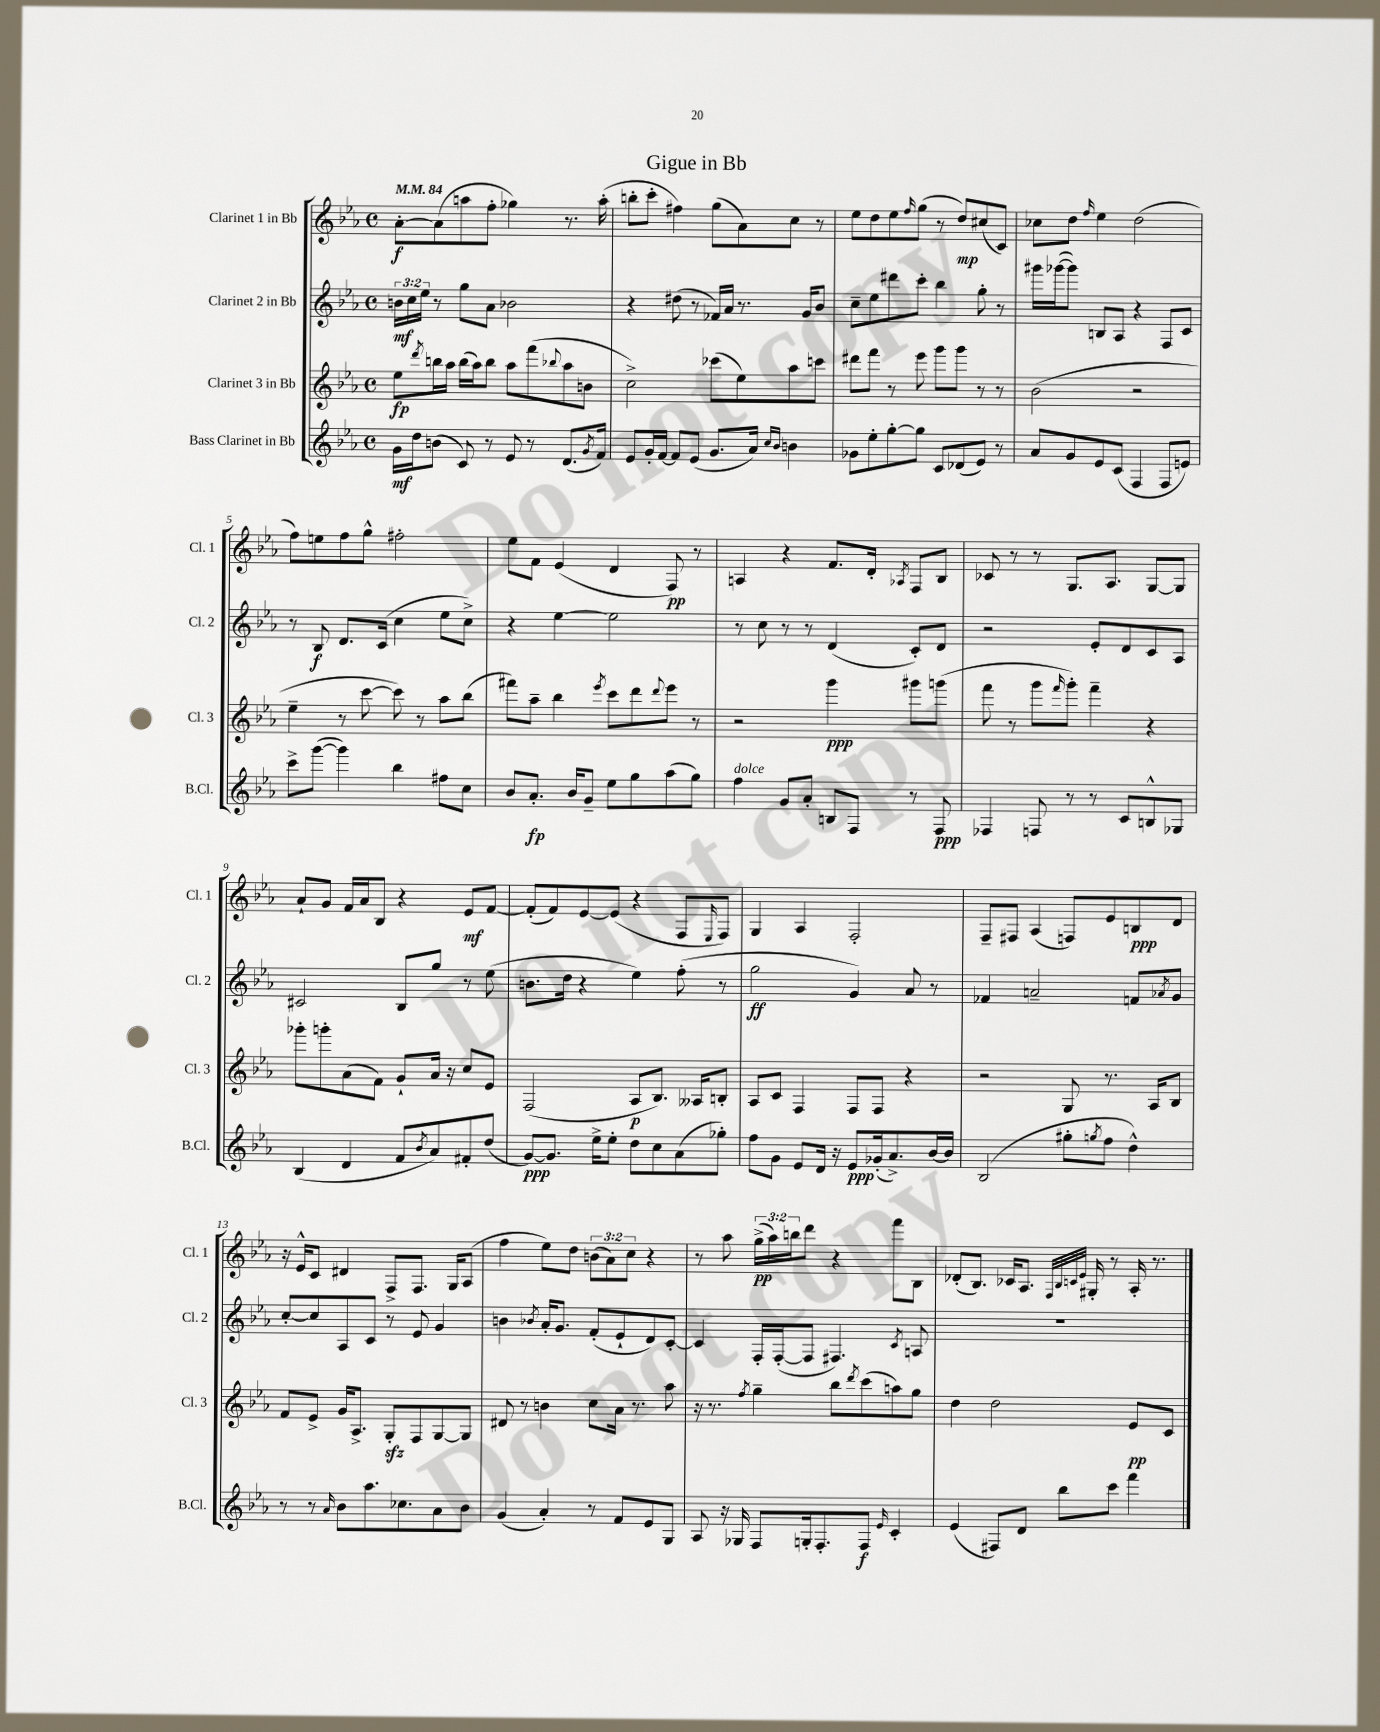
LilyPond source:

\header { title = "Gigue in Bb" }
<<
\new StaffGroup <<
\new Staff = "s0" \with { instrumentName = "Clarinet 1 in Bb" shortInstrumentName = "Cl. 1" } {
    \clef treble \key ees \major \defaultTimeSignature \time 4/4 \override Staff.TupletNumber.text = #tuplet-number::calc-fraction-text \tempo 4 = 84
    aes'8~-.\f aes'8( a''8 f''8-. ges''4) r8. a''16-.( |
    b''8-. c'''8-. fis''4) g''8( aes'8) c''8 r8 |
    ees''8 d''8 ees''8 \grace { f''16 } g''8( r8 d''8\mp) cis''8( c'8) |
    ces''8 d''8 \grace { f''16 } ees''4 d''2( |
    f''8) e''8 f''8 g''8-^ fis''2-. |
    ees''8 f'8 ees'4( d'4 f8\pp) r8 |
    a4 r4 f'8. d'16-. \acciaccatura { aes8 } f8 bes8 |
    ces'8 r8 r8 g8. aes8. g8~ g8 |
    aes'8-! g'8 f'16 aes'16 bes8 r4 ees'8\mf f'8~ |
    f'8-.( f'8) ees'8~ ees'8( r4 f8 \grace { ees16 } f8) |
    g4 aes4 f2-. |
    f8-- fis8 aes4( f8) ees'8 b8\ppp d'8 |
    r16 ees'16-^ c'8 dis'4 f8-> f8. g16 aes8( |
    f''4 ees''8) d''8 \tuplet 3/2 { b'8( aes'8) c''8 } r4 |
    r8 aes''8 \tuplet 3/2 { g''16->\pp( aes''16) b''16 } d'''8 r4 f'''8 bes8 |
    des'8-.( bes8.) ces'16 aes8. \grace { f32 bes32 c'32 ees'32 } gis16-. r8 aes16-. r8. \bar "|." |
}
\new Staff = "s1" \with { instrumentName = "Clarinet 2 in Bb" shortInstrumentName = "Cl. 2" } {
    \clef treble \key ees \major \defaultTimeSignature \time 4/4 \override Staff.TupletNumber.text = #tuplet-number::calc-fraction-text
    \tuplet 3/2 { b'16\mf c''16 ees''16 } r8 g''8 aes'8 bes'2 |
    r4 dis''8( r8 fes'16) aes'16 r8. g'16 bes'8 |
    c''8-- ees''8 dis'''8 c'''8-. bes''4 g''8-. r8 |
    gis'''16 ges'''16~( ges'''8) b8 aes8 r4 f8 c'8 |
    r8 bes8\f d'8. c'16( c''4 ees''8 c''8->) |
    r4 ees''4~ ees''2 |
    r8 c''8 r8 r8 d'4( c'8-.) d'8 |
    r2 ees'8-. d'8 c'8 aes8 |
    cis'2 bes8 g''8 r8 ees''8( |
    b'8. d''16 r4 ees''4) f''8-.( r8 |
    g''2\ff g'4) aes'8 r8 |
    fes'4 a'2-- f'8 \acciaccatura { aes'8 } g'8 |
    c''8~-. c''8 aes8 c'8 r8 ees'8 g'4 |
    b'4 \acciaccatura { bes'8 } aes'16-. g'8. f'8-.( ees'8-! d'8) c'8~-. |
    c'4 f16-. f16~-.( f8 fis4.) \acciaccatura { c'8 } a8 |
    R1 \bar "|." |
}
\new Staff = "s2" \with { instrumentName = "Clarinet 3 in Bb" shortInstrumentName = "Cl. 3" } {
    \clef treble \key ees \major \defaultTimeSignature \time 4/4
    ees''8\fp \acciaccatura { d'''8 } b''16 aes''16 b''16( aes''16) b''8 aes''8 f'''8( \appoggiatura { bes''8 } aes''8 b'8 |
    c''2->) ces'''8( ees''8) aes''8 c'''8 |
    dis'''8 f'''8 r8 ees'''8 g'''8 g'''8 r8 r8 |
    bes'2( r2 |
    ees''4-- r8 c'''8~ c'''8) r8 aes''8 bes''8( |
    fis'''8) aes''8-- bes''4 \acciaccatura { ees'''8 } c'''8 d'''8 \appoggiatura { d'''8 } ees'''8 r8 |
    r2 g'''4\ppp gis'''8 g'''8( |
    f'''8 r8 g'''8 \grace { f'''16 } g'''8-.) f'''4-- r4 |
    ges'''8-. g'''8-. aes'8( f'8) g'8-! aes'16 r16 c''8 ees'8 |
    f2( aes8\p bes8.) aeses16 b8-. |
    aes8 c'8 f4 f8 f8 r4 |
    r2 g8 r8. aes16 bes8 |
    f'8 ees'8-> g'16 aes8.-> g8-.\sfz f8 g8~ g8 |
    dis'8 r8 b'4 c''8 aes'16 r8. aes''8 |
    r16 r8. \acciaccatura { f''8 } g''4-- bes''8 \acciaccatura { d'''8 } c'''8( a''8) g''8 |
    d''4 d''2 ees'8\pp c'8 \bar "|." |
}
\new Staff = "s3" \with { instrumentName = "Bass Clarinet in Bb" shortInstrumentName = "B.Cl." } {
    \clef treble \key ees \major \defaultTimeSignature \time 4/4
    g'16\mf d''16 b'8( c'8) r8 ees'8 r8 d'8.( \acciaccatura { g'8 } f'16) |
    ees'8 g'16-. f'16~ f'8 ees'8( g'8. aes'16) \grace { c''16 bes'16 } b'4 |
    ges'8 ees''8-. g''8~-. g''8 c'8 des'8( ees'8) r8 |
    aes'8 g'8 ees'8 c'8( f4 f8 e'8) |
    c'''8-> g'''8~( g'''4) bes''4 fis''8 c''8 |
    bes'8 aes'8.-.\fp bes'16 g'8-- ees''8 g''8 aes''8( g''8) |
    f''4^\markup { \italic "dolce" } g'8 aes'8-. b8 f8 r8 f8\ppp |
    fes4 f8 r8 r8 c'8 b8-^ ges8 |
    bes4( d'4 f'8 \acciaccatura { bes'8 } aes'8) fis'8-. d''8( |
    g'8~\ppp) g'8. ees''16-> ees''8-. d''8 c''8 aes'8( ges''8-.) |
    f''8 g'8 ees'8 d'16 r16 ees'8\ppp ges'16-.( aes'8.->) bes'16~ bes'16 |
    bes2( gis''8-. \acciaccatura { g''8 } f''8 d''4-^) |
    r8 r8 \grace { aes'16 } bes'8 aes''8. ces''8. aes'8 bes'8 |
    g'4( aes'4-.) r8 f'8 ees'8 g8 |
    aes8 r16 ges16 f8 g16-. f8.-. f8\f \grace { ees'16 } c'4-. |
    ees'4( fis8) d'8 bes''8 c'''8 f'''4 \bar "|." |
}
>>
>>
